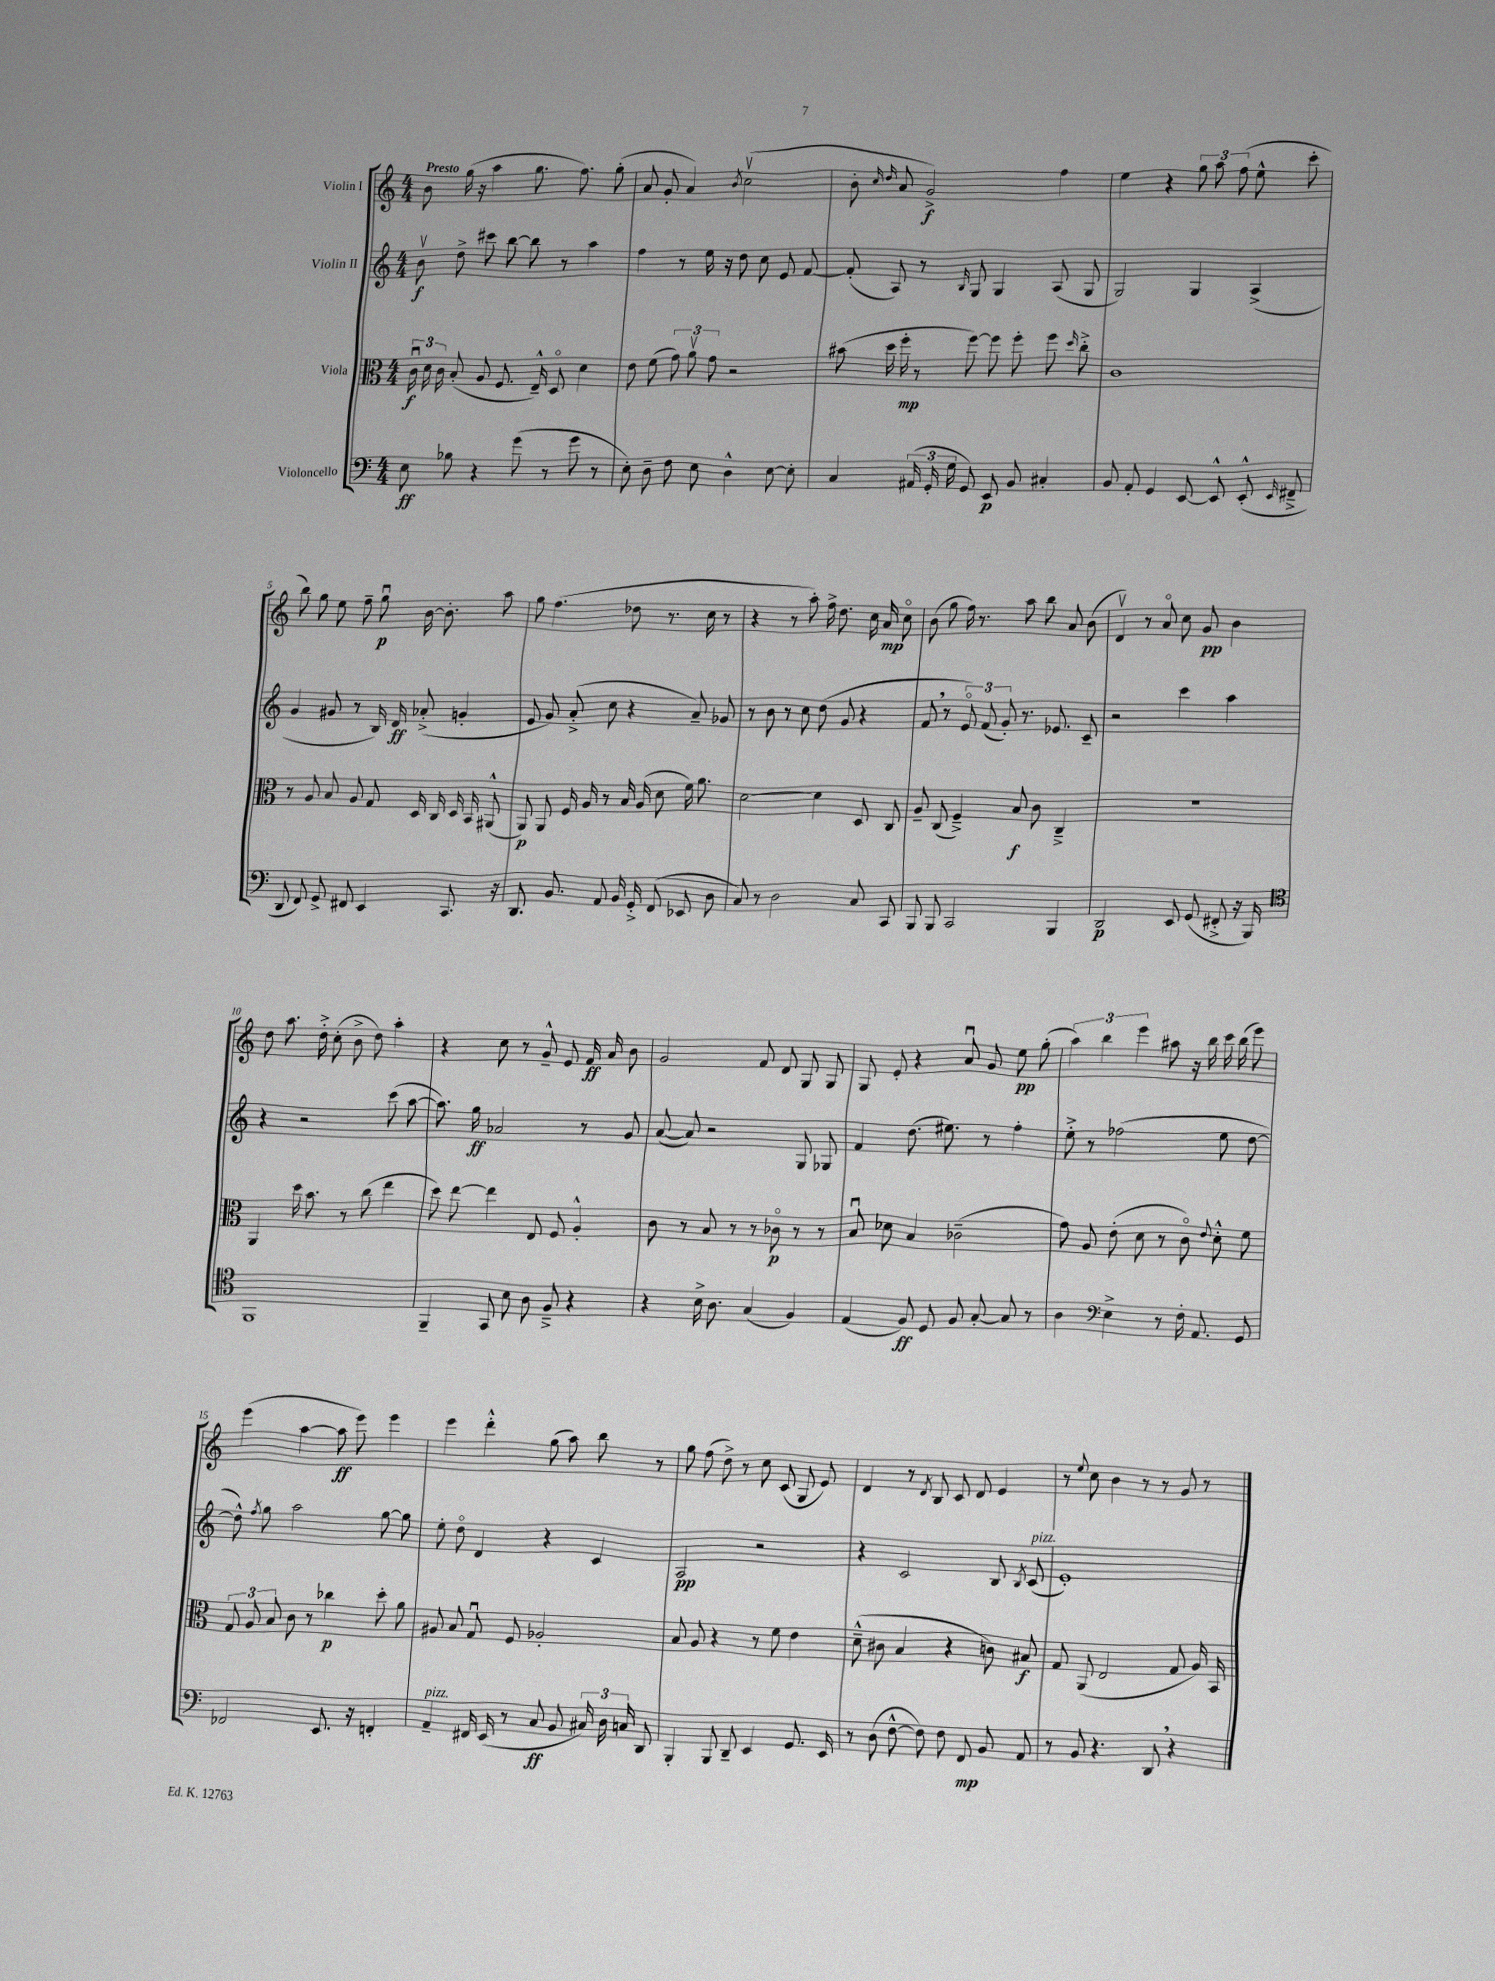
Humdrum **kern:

**kern	**dynam	**kern	**dynam	**kern	**dynam	**kern	**dynam
*part4	*part4	*part3	*part3	*part2	*part2	*part1	*part1
*staff4	*staff4	*staff3	*staff3	*staff2	*staff2	*staff1	*staff1
*I"Violoncello	*	*I"Viola	*	*I"Violin II	*	*I"Violin I	*
*clefF4	*	*clefC3	*	*clefG2	*	*clefG2	*
*k[]	*	*k[]	*	*k[]	*	*k[]	*
*M4/4	*	*M4/4	*	*M4/4	*	*M4/4	*
=1	=1	=1	=1	=1	=1	=1	=1
!	!	!	!	!	!	!LO:TX:a:B:t=Presto	!
8E\	ff	24cu\	f	8bv\	f	8b\	.
.	.	24d\	.	.	.	.	.
.	.	24c\	.	.	.	.	.
8B-X\	.	(8B'/	.	8dd^\	.	(16gg\	.
.	.	.	.	.	.	16r	.
4r	.	8A/	.	8ccc#X\	.	4aa\	.
.	.	8.F/	.	[8bb\	.	.	.
(8g\	.	.	.	8bb\]	.	8.gg\	.
.	.	16E~^^/)	.	.	.	.	.
8r	.	8D/	.	8r	.	.	.
.	.	.	.	.	.	8.ff\)	.
8g\	.	4d\	.	4aa\	.	.	.
8r	.	.	.	.	.	(8gg'\	.
=2	=2	=2	=2	=2	=2	=2	=2
8E'\)	.	8e\	.	4ff\	.	8a/	.
8D~\	.	(8f\	.	.	.	8g'/	.
8F\	.	12g\)	.	8r	.	4a/)	.
.	.	12av\	.	.	.	.	.
8E\	.	.	.	16ee\	.	.	.
.	.	12g\	.	.	.	.	.
.	.	.	.	16r	.	.	.
.	.	.	.	.	.	8qb/	.
4D^^\	.	2r	.	8dd\	.	(2ccv\	.
.	.	.	.	8cc\	.	.	.
[8E\	.	.	.	8e/	.	.	.
8E'\]	.	.	.	[8f/	.	.	.
=3	=3	=3	=3	=3	=3	=3	=3
4C/	.	(8b#X\	.	(8f'/]	.	8b'\	.
.	.	.	.	.	.	16qqcc/	.
.	.	.	.	.	.	16qqdd/	.
.	.	16dd\	.	8A/)	.	8a/	.
.	.	16ff'\	mp	.	.	.	.
(24AA#X/	.	8r	.	8r	.	2g^/)	f
24GG'/	.	.	.	.	.	.	.
24G\	.	.	.	.	.	.	.
.	.	.	.	16qqB/	.	.	.
8GG/)	.	[8ff\)	.	8G/	.	.	.
8EE/	p	8ff\]	.	4G/	.	.	.
8BB/	.	8ff'\	.	.	.	.	.
4C#X'/	.	8ff\	.	(8A/	.	4ff\	.
.	.	16qqdd/	.	.	.	.	.
.	.	8cc'^\	.	8G/	.	.	.
=4	=4	=4	=4	=4	=4	=4	=4
8BB/	.	1c	.	2G/)	.	4ee\	.
8AA'/	.	.	.	.	.	.	.
4GG/	.	.	.	.	.	4r	.
[8EE/	.	.	.	4G/	.	12gg\	.
.	.	.	.	.	.	12aa\	.
8EE^^/]	.	.	.	.	.	.	.
.	.	.	.	.	.	(12ff\	.
(8EE'^^/	.	.	.	(4A^/	.	8ee^^\	.
16qqEE/	.	.	.	.	.	.	.
8FF#X~^/	.	.	.	.	.	8ccc'\	.
!!LO:LB:g=z
=5	=5	=5	=5	=5	=5	=5	=5
8DD/	.	8r	.	4g/	.	8bb\)	.
8FF/)	.	8A/	.	.	.	8gg\	.
8GG^/	.	8B/	.	8g#X/	.	8ee\	.
8FF#X/	.	8A/	.	8r	.	8ff~\	.
4EE/	.	8G/	.	16B/)	.	8ggu\	p
.	.	.	.	16d/	ff	.	.
.	.	16D/	.	(8a-X'^/	.	[16b\	.
.	.	16C/	.	.	.	8.b'\]	.
8.CC/	.	16D/	.	4gn'/	.	.	.
.	.	16BB/	.	.	.	.	.
.	.	(8AA#X^^/	.	.	.	8aa\	.
16r	.	.	.	.	.	.	.
=6	=6	=6	=6	=6	=6	=6	=6
8.DD/	.	8AA/)	p	8e/	.	8gg\	.
.	.	8AA/	.	8g/)	.	(4.ff\	.
8.BB/	.	.	.	.	.	.	.
.	.	16F/	.	(8a'^/	.	.	.
.	.	16A/	.	.	.	.	.
8AA/	.	8r	.	8cc\	.	.	.
16BB/	.	16B/	.	4r	.	8dd-X\	.
16GG'^/	.	(16A/	.	.	.	.	.
(8FF/	.	8d\	.	.	.	8.r	.
8EE-X/	.	16f\)	.	8a~/)	.	.	.
.	.	8.a\	.	.	.	16cc\	.
8D\	.	.	.	8g-X/	.	8r	.
=7	=7	=7	=7	=7	=7	=7	=7
8C/)	.	[2d\	.	8r	.	4r	.
8r	.	.	.	8b\	.	.	.
2D\	.	.	.	8r	.	8r	.
.	.	.	.	8cc\	.	8aa'\)	.
.	.	4d\]	.	(8dd\	.	16ff^\	.
.	.	.	.	.	.	8.dd\	.
.	.	.	.	8g/	.	.	.
8C/	.	8D/	.	4r	.	16cc\	.
.	.	.	.	.	.	16a/	mp
8CC/	.	8C/	.	.	.	8cc\	.
=8	=8	=8	=8	=8	=8	=8	=8
8BBB/	.	8A~/	.	8f,/	.	(8b\	.
8BBB/	.	(8C/	.	8r	.	8gg\	.
2CC/	.	4F~^/)	.	12e/)	.	16ff\)	.
.	.	.	.	.	.	8.r	.
.	.	.	.	(12f/	.	.	.
.	.	.	.	12g'/)	.	.	.
.	.	8B/	f	8.r	.	8aa\	.
.	.	8c\	.	.	.	8bb\	.
.	.	.	.	8.e-X/	.	.	.
4BBB/	.	4C~^/	.	.	.	8a/	.
.	.	.	.	8c~/	.	(8b\	.
=9	=9	=9	=9	=9	=9	=9	=9
2DD/	p	1r	.	2r	.	4dv/)	.
.	.	.	.	.	.	8r	.
.	.	.	.	.	.	8a/	.
8EE/	.	.	.	4ccc\	.	8cc\	.
(8GG/	.	.	.	.	.	8g/	pp
8FF#X'^/	.	.	.	4aa\	.	4b\	.
16r	.	.	.	.	.	.	.
16BBB/)	.	.	.	.	.	.	.
!!LO:LB:g=z
=10	=10	=10	=10	=10	=10	=10	=10
*clefC4	*	*	*	*	*	*	*
1FF	.	4AA/	.	4r	.	8dd\	.
.	.	.	.	.	.	8.aa\	.
.	.	16dd\	.	2r	.	.	.
.	.	8.b\	.	.	.	16dd'^\	.
.	.	.	.	.	.	(8cc'\	.
.	.	8r	.	.	.	8b^\	.
.	.	(8cc\	.	.	.	8dd\)	.
.	.	4ee\	.	(8ccc\	.	4aa'\	.
.	.	.	.	[8aa\	.	.	.
=11	=11	=11	=11	=11	=11	=11	=11
4FF~/	.	8dd\)	.	8.aa\])	.	4r	.
.	.	[8ee\	.	.	.	.	.
.	.	.	.	16gg\	ff	.	.
8GG/	.	4ee\]	.	2a-X/	.	8cc\	.
8B\	.	.	.	.	.	8r	.
8A\	.	8E/	.	.	.	8g~^^/	.
8F~^/	.	8F/	.	.	.	8e/	.
4r	.	4A'^^/	.	8r	.	16f/	ff
.	.	.	.	.	.	16a/	.
.	.	.	.	8g/	.	8b\	.
=12	=12	=12	=12	=12	=12	=12	=12
4r	.	8c\	.	([8a/	.	2g/	.
.	.	8r	.	8a/])	.	.	.
16B^\	.	8B/	.	2r	.	.	.
8.A\	.	.	.	.	.	.	.
.	.	8r	.	.	.	.	.
(4G/	.	8r	.	.	.	8f/	.
.	.	8c-X\	p	.	.	8d/	.
4F/)	.	8r	.	8G/	.	8G/	.
.	.	8r	.	8G-X/	.	8G/	.
=13	=13	=13	=13	=13	=13	=13	=13
(4E/	.	8Bu/	.	4f/	.	8G/	.
.	.	8d-X\	.	.	.	8e'/	.
8F/)	ff	4B/	.	(8.dd\	.	4r	.
8D/	.	.	.	.	.	.	.
.	.	.	.	8.ee#X\)	.	.	.
8F/	.	(2c-X~\	.	.	.	8au/	.
[8G'/	.	.	.	8r	.	8g/	.
8G/]	.	.	.	4ff'\	.	8ee\	pp
8r	.	.	.	.	.	(8gg'\	.
=14	=14	=14	=14	=14	=14	=14	=14
4A\	.	8g\)	.	8ee'^\	.	6aa\)	.
.	.	8A/	.	8r	.	.	.
.	.	.	.	.	.	6bb\	.
*clefF4	*	*	*	*	*	*	*
4E^\	.	(8e'\	.	(2ff-X\	.	.	.
.	.	.	.	.	.	6eee\	.
.	.	8d\	.	.	.	.	.
8r	.	8r	.	.	.	8aa#X\	.
16F'\	.	8c\)	.	.	.	16r	.
8.AA/	.	.	.	.	.	16bb\	.
.	.	8qqe/	.	.	.	.	.
.	.	8d'^^\	.	8ee\	.	16ccc\	.
.	.	.	.	.	.	(16bb\	.
8GG/	.	8f\	.	[8dd\	.	8eee\)	.
!!LO:LB:g=z
=15	=15	=15	=15	=15	=15	=15	=15
2FF-X/	.	12G/	.	8dd^^\])	.	(4eee\	.
.	.	12A/	.	.	.	.	.
.	.	.	.	8qff/	.	.	.
.	.	.	.	8gg\	.	.	.
.	.	12B/	.	.	.	.	.
.	.	8c\	.	2aa\	.	[4aa\	.
.	.	8r	.	.	.	.	.
8.EE/	.	4cc-X\	p	.	.	8aa\]	ff
.	.	.	.	.	.	8eee\)	.
16r	.	.	.	.	.	.	.
4FFn'/	.	8dd'\	.	[8gg\	.	4eee\	.
.	.	8a\	.	8gg\]	.	.	.
=16	=16	=16	=16	=16	=16	=16	=16
!LO:TX:a:i:t=pizz.	!	!	!	!	!	!	!
4AA~/	.	8A#X/	.	8ee'\	.	4eee\	.
.	.	8B/	.	8dd\	.	.	.
16FF#X/	.	8Gu/	.	4d/	.	4ddd'^^\	.
(16EE/	.	.	.	.	.	.	.
8r	.	8F/	.	.	.	.	.
8C/	ff	2A-X'/	.	4r	.	(8gg\	.
8BB/	.	.	.	.	.	8aa\)	.
24C#X/)	.	.	.	4c/	.	8bb\	.
24D\	.	.	.	.	.	.	.
24Cn/	.	.	.	.	.	.	.
8DD/	.	.	.	.	.	8r	.
=17	=17	=17	=17	=17	=17	=17	=17
4BBB'/	.	8B/	.	2A/	pp	8gg\	.
.	.	8A/	.	.	.	(8ff\	.
8BBB/	.	4r	.	.	.	8dd^\)	.
8DD~/	.	.	.	.	.	8r	.
4EE/	.	8r	.	2r	.	8cc\	.
.	.	8f\	.	.	.	(8c/	.
8.GG/	.	4e\	.	.	.	8G/	.
.	.	.	.	.	.	8e/)	.
16EE/	.	.	.	.	.	.	.
=18	=18	=18	=18	=18	=18	=18	=18
8r	.	(8d~^^\	.	4r	.	4d/	.
(8D\	.	8c#X\	.	.	.	.	.
[8F^^\	.	4B/	.	2c/	.	8r	.
.	.	.	.	.	.	8qd/	.
8F\])	.	.	.	.	.	8B/	.
8F\	.	4r	.	.	.	8c/	.
8FF/	mp	.	.	.	.	8d/	.
8BB/	.	8cn\)	.	8B/	.	4e/	.
.	.	.	.	8qB/	.	.	.
!	!	!	!	!LO:TX:a:i:t=pizz.	!	!	!
8AA/	.	8B#X/	f	(8c/	.	.	.
=19	=19	=19	=19	=19	=19	=19	=19
8r	.	8G/	.	1e')	.	8r	.
.	.	.	.	.	.	8qqee/	.
8BB/	.	(8AA/	.	.	.	8cc\	.
4.r	.	2E/	.	.	.	4b\	.
.	.	.	.	.	.	8r	.
8DD,/	.	.	.	.	.	8r	.
4r	.	8G/	.	.	.	8g/	.
.	.	16A/)	.	.	.	8r	.
.	.	16BB/	.	.	.	.	.
==	==	==	==	==	==	==	==
*-	*-	*-	*-	*-	*-	*-	*-
